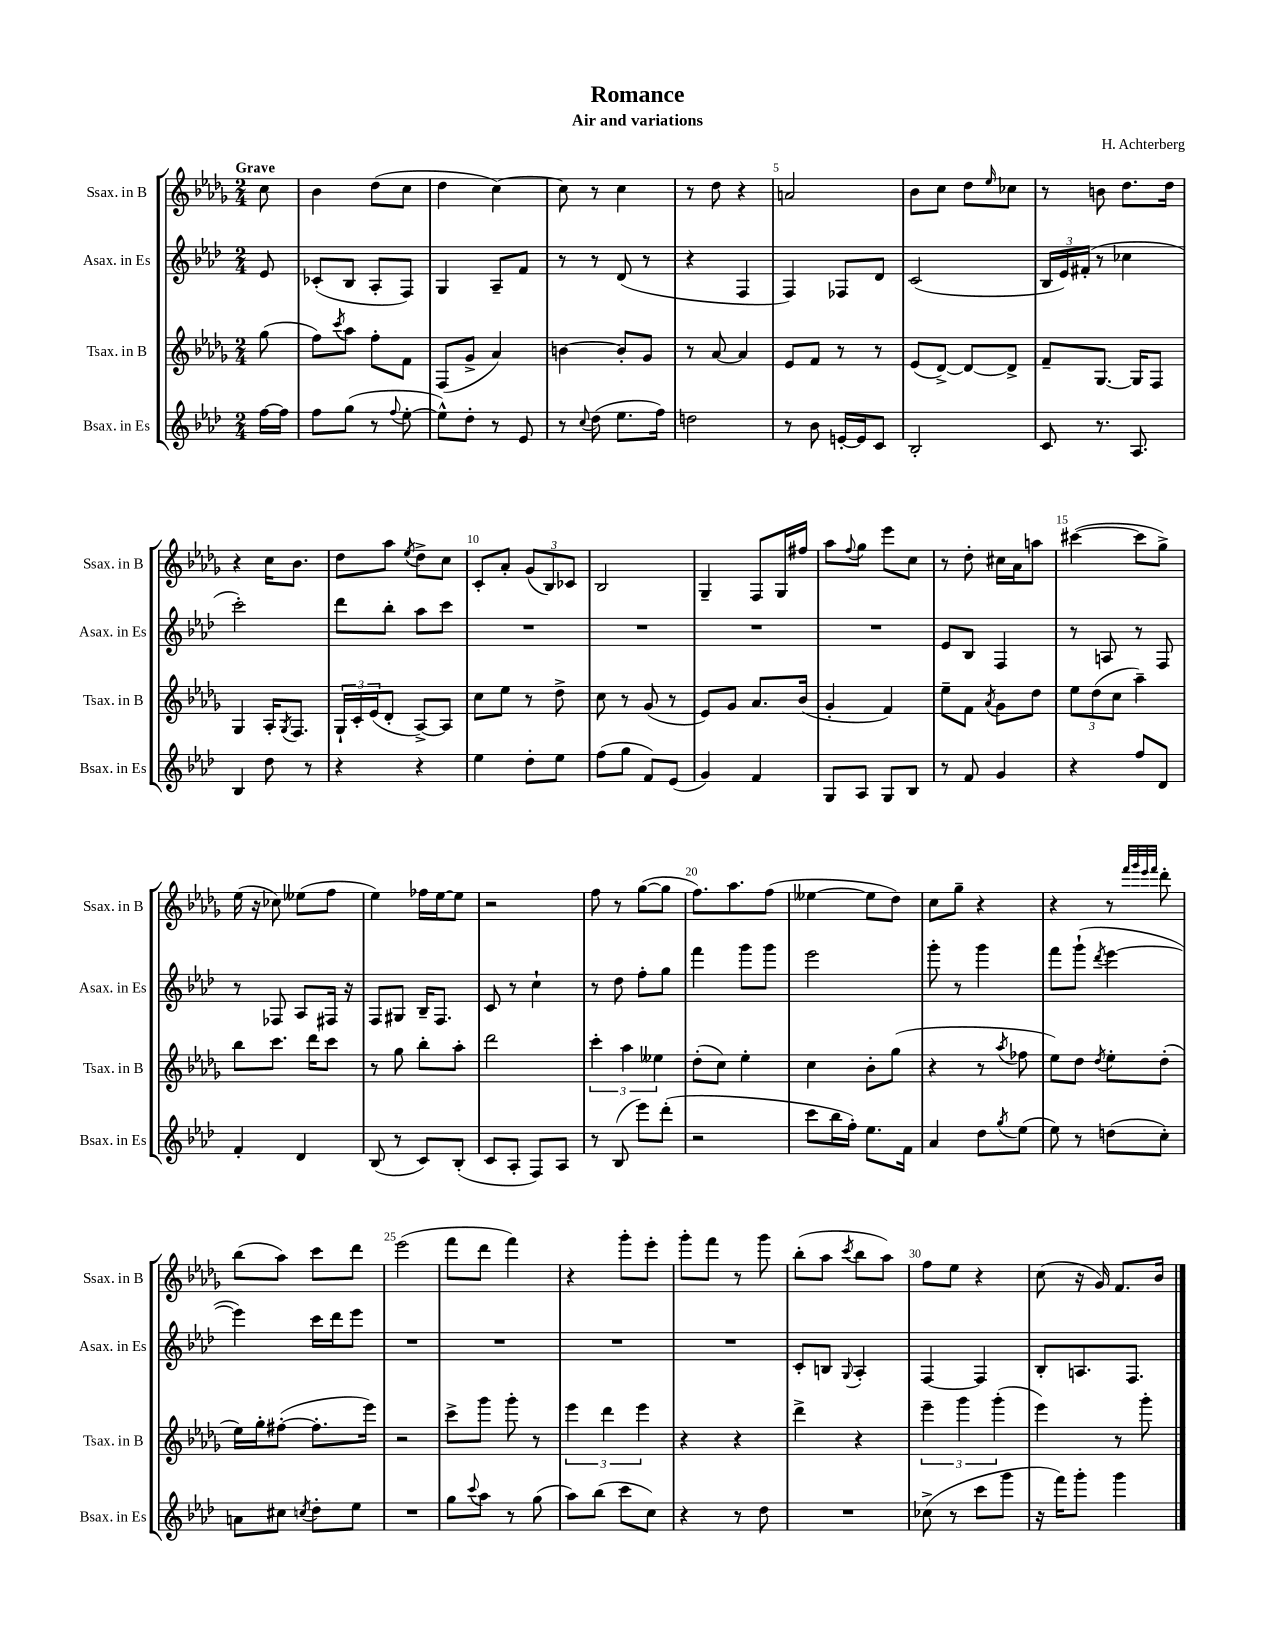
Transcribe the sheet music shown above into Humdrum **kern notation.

**kern	**kern	**kern	**kern
*staff4	*staff3	*staff2	*staff1
*clefG2	*clefG2	*clefG2	*clefG2
*k[b-e-a-d-]	*k[b-e-a-d-g-]	*k[b-e-a-d-]	*k[b-e-a-d-g-]
*M2/4	*M2/4	*M2/4	*M2/4
[16ff	(8gg-	8e-	8cc
16ff]	.	.	.
=	=	=	=
8ff	8ff)	(8c-'	4b-
.	8qccc	.	.
(8gg	8aa-	8B-	.
8r	8ff'	8A-'	(8dd-
8qqff	.	.	.
[8ee-'	8f	8F)	8cc
=	=	=	=
8ee-^^])	(8F	4G	4dd-
8dd-'	8g-^	.	.
8r	4a-)	8A-~	[4cc)
8e-	.	8f	.
=	=	=	=
8r	[4b	8r	8cc]
8qqcc	.	.	.
(8dd-	.	8r	8r
8.ee-	8b']	(8d-	4cc
.	8g-	8r	.
16ff)	.	.	.
=	=	=	=
2dd	8r	4r	8r
.	[8a-	.	8dd-
.	4a-]	4F	4r
=	=	=	=
8r	8e-	4F)	2a
8b-	8f	.	.
[16e'	8r	8F-	.
16e]	.	.	.
8c	8r	8d-	.
=	=	=	=
2B-'	(8e-	(2c	8b-
.	[8d-^)	.	8cc
.	8d-_	.	8dd-
.	.	.	16qqee-
.	8d-^]	.	8cc-
=	=	=	=
8c	8f~	24B-	8r
.	.	24e-)	.
.	.	(24f#'	.
8.r	[8.G-	8r	8b
.	.	4cc-	8.dd-
8.A-	16G-]	.	.
.	8F	.	.
.	.	.	16dd-
=	=	=	=
4B-	4G-	2ccc')	4r
8dd-	16A-'	.	16cc
.	8qG-	.	.
.	8.F	.	8.b-
8r	.	.	.
=	=	=	=
4r	24G-`	8ddd-	8dd-
.	24c'	.	.
.	(24e-	.	.
.	8d-'	8bb-'	8aa-
.	.	.	8qee-
4r	[8A-^)	8aa-	8dd-^
.	8A-]	8ccc	8cc
=	=	=	=
4ee-	8cc	2r	8c'
.	8ee-	.	8a-'
8dd-'	8r	.	(12g-
.	.	.	12B-)
8ee-	8dd-^	.	.
.	.	.	12c-
=	=	=	=
(8ff	8cc	2r	2B-
8gg	8r	.	.
8f)	(8g-	.	.
(8e-	8r	.	.
=	=	=	=
4g)	8e-)	2r	4G-~
.	8g-	.	.
4f	8.a-	.	8F
.	.	.	16G-
.	(16b-	.	16ff#
=	=	=	=
8G	4g-'	2r	8aa-
.	.	.	8qqff
8A-	.	.	8gg-
8G	4f)	.	8eee-
8B-	.	.	8cc
=	=	=	=
8r	8ee-~	8e-	8r
8f	8f	8B-	8dd-'
.	8qa-	.	.
4g	8g-	4F	16cc#
.	.	.	16a-
.	8dd-	.	8aa
=	=	=	=
4r	12ee-	8r	([4ccc#
.	(12dd-	.	.
.	.	8A	.
.	12cc	.	.
8ff	4aa-~)	8r	8ccc#]
8d-	.	8F	8gg-^)
=	=	=	=
4f'	8bb-	8r	(16ee-
.	.	.	16r
.	8.ccc	8F-	8cc-)
4d-	.	8A-	(8ee--
.	16ddd-	.	.
.	8ccc	16F#	8ff
.	.	16r	.
=	=	=	=
(8B-	8r	8F	4ee-)
8r	8gg-	8G#	.
8c)	8bb-'	16B-~	16ff-
.	.	8.F	[16ee-
(8B-'	8aa-'	.	8ee-]
=	=	=	=
8c	2ddd-	8c	2r
8A-'	.	8r	.
8F)	.	4cc`	.
8A-	.	.	.
=	=	=	=
8r	6ccc'	8r	8ff
(8B-	.	8dd-	8r
.	6aa-	.	.
8eee-)	.	8ff'	([8gg-
.	6ee--	.	.
(8ddd-'	.	8gg	8gg-]
=	=	=	=
2r	(8dd-'	4fff	8.ff)
.	8cc)	.	.
.	.	.	8.aa-
.	4ee-'	8ggg	.
.	.	8ggg	(8ff
=	=	=	=
8ccc	4cc	2eee-	[4ee--
16bb-	.	.	.
16ff')	.	.	.
8.ee-	8b-'	.	8ee--]
.	(8gg-	.	8dd-)
16f	.	.	.
=	=	=	=
4a-	4r	8ggg'	8cc
.	.	8r	8gg-~
8dd-	8r	4ggg	4r
8qgg	8qaa-	.	.
(8ee-	8ff-	.	.
=	=	=	=
8ee-)	8ee-)	8fff	4r
8r	8dd-	(8ggg`	.
.	8qdd-	8qddd-	.
(8dd	8ee-'	[4eee-	8r
.	.	.	32qqfff
.	.	.	32qqggg-
.	.	.	32qqeee-
.	.	.	32qqfff
8cc')	(8dd-'	.	8ddd-'
=	=	=	=
8a	16ee-)	4eee-])	(8bb-
.	16gg-'	.	.
8cc#	([8ff#'	.	8aa-)
8qcc	.	.	.
8dd-'	8.ff#']	16ccc	8ccc
.	.	16ddd-	.
8ee-	.	8eee-	8ddd-
.	16eee-)	.	.
=	=	=	=
2r	2r	2r	(2eee-
=	=	=	=
8gg	8ccc^	2r	8fff
8qqccc	.	.	.
8aa-	8ggg-	.	8ddd-
8r	8ggg-'	.	4fff)
(8gg	8r	.	.
=	=	=	=
8aa-)	6eee-	2r	4r
(8bb-	.	.	.
.	6ddd-	.	.
8ccc	.	.	8ggg-'
.	6eee-	.	.
8cc)	.	.	8eee-'
=	=	=	=
4r	4r	2r	8ggg-'
.	.	.	8fff
8r	4r	.	8r
8dd-	.	.	8ggg-
=	=	=	=
2r	4ddd-^	8c'	(8bb-'
.	.	8B	8aa-
.	.	8qqG	8qccc
.	4r	4A-'	8bb-
.	.	.	8aa-)
=	=	=	=
(8cc-^	6eee-~	[4F	8ff
8r	.	.	8ee-
.	6ggg-	.	.
8ccc	.	4F]	4r
.	(6ggg-'	.	.
8ggg	.	.	.
=	=	=	=
16r	4eee-)	8B-'	(8cc
16fff)	.	.	.
8ggg'	.	8.A	16r
.	.	.	16g-)
4ggg	8r	.	8.f
.	.	8.F	.
.	8ggg-'	.	.
.	.	.	16b-
==	==	==	==
*-	*-	*-	*-
